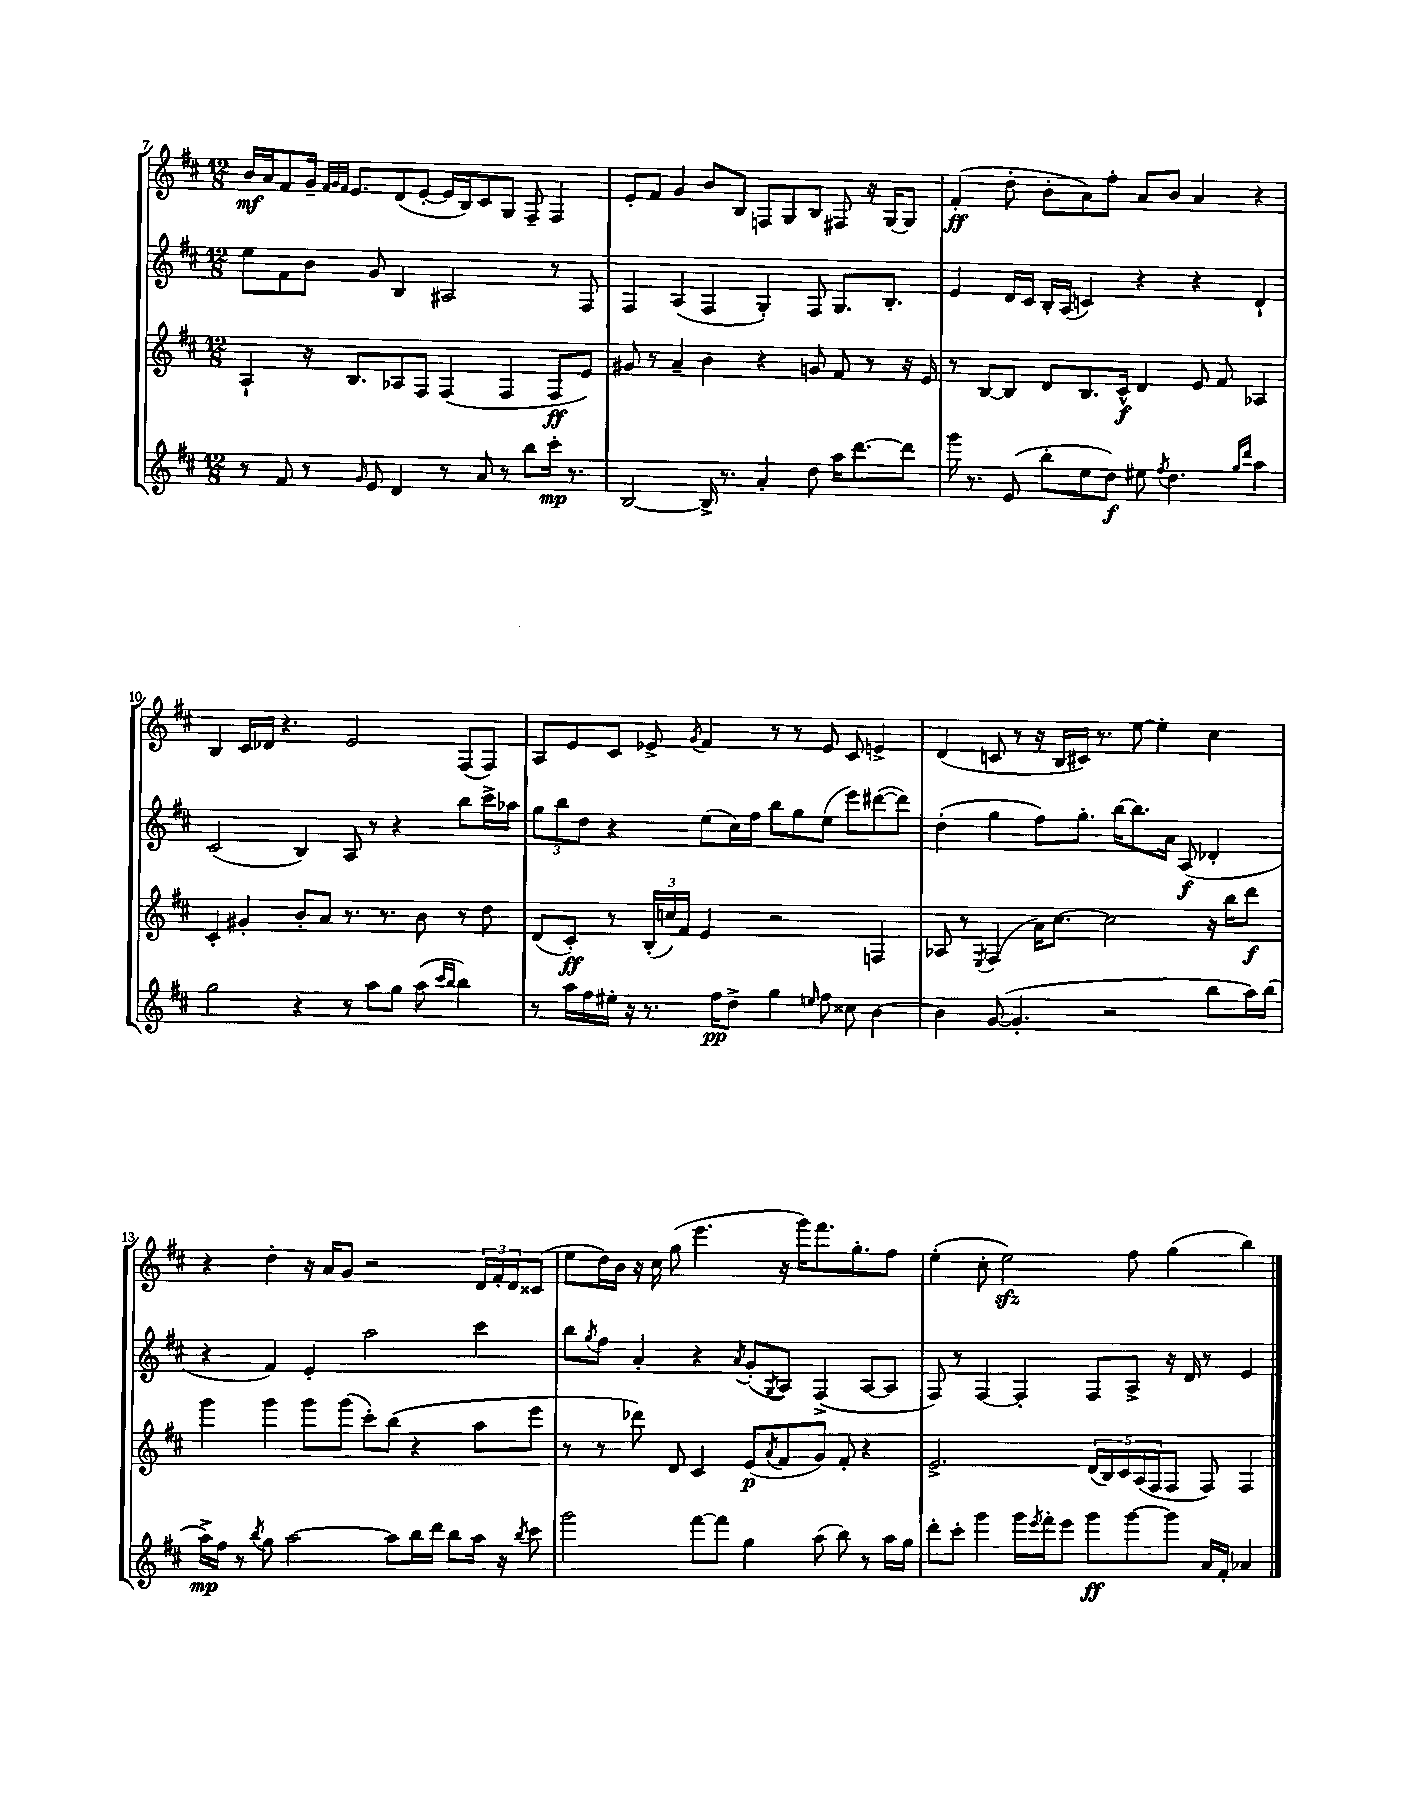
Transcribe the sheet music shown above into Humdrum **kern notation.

**kern	**kern	**kern	**kern
*staff4	*staff3	*staff2	*staff1
*clefG2	*clefG2	*clefG2	*clefG2
*k[f#c#]	*k[f#c#]	*k[f#c#]	*k[f#c#]
*M12/8	*M12/8	*M12/8	*M12/8
8r	4A`	8ee	16b
.	.	.	16a
8f#	.	8f#	8f#
8r	16r	8b	16g~
.	.	.	32qqf#
.	.	.	32qqg
.	.	.	32qqf#
.	8.B	.	8.e
16qqg	.	.	.
8e	.	8g	.
4d	8A-	4B	(8d
.	8F#	.	[8e'
8r	(4F#	2A#	16e]
.	.	.	16B)
8a	.	.	8c#
8r	4F#	.	8G
8bb	.	.	8F#~
16ccc#'	8F#	8r	4F#
8.r	.	.	.
.	8e)	8F#	.
=	=	=	=
[2B	8g#	4F#	8e'
.	8r	.	8f#
.	4a~	(4A	4g
16B^]	4b	4F#	8b
8.r	.	.	.
.	.	.	8B
4a'	4r	4G')	8F
.	.	.	8G
8dd	8g	8F#	8B
16aa	8f#	8.G	8F#
[8.ddd	.	.	.
.	8r	.	16r
.	.	8.B'	[16G
8ddd]	16r	.	8G]
.	16e	.	.
=	=	=	=
16ggg	8r	4e	(4f#'
8.r	.	.	.
.	[8B	.	.
(8e	8B]	16d	8dd'
.	.	16c#	.
8bb'	8d	16B'	8b'
.	.	(16A	.
8ee	8.B	4c)	8a)
8dd)	.	.	8ff#'
.	16c#^^	.	.
8ee#	4d	4r	8a
8qff#	.	.	.
4.dd	.	.	8b
.	8e	4r	4a
.	8f#	.	.
16qqgg	.	.	.
16qqddd	.	.	.
4aa	4A-	4d`	4r
=	=	=	=
2gg	4c#'	(2c#	4B
.	4g#'	.	16c#
.	.	.	16d-
.	.	.	4.r
4r	8b'	4B)	.
.	8a	.	.
8r	8.r	8A	2e
8aa	.	8r	.
.	8.r	.	.
8gg	.	4r	.
(8aa	8b	.	.
16qqccc#	.	.	.
16qqbb	.	.	.
4bb)	8r	8bb	(8F#
.	8dd	16ccc#^	8F#)
.	.	16aa-	.
=	=	=	=
8r	(8d	12gg	8A
.	.	12bb	.
16aa	8c#')	.	8e
.	.	12dd	.
16ff#	.	.	.
16ee#'	8r	4r	8c#
16r	.	.	.
8.r	(24B'	.	8e-^
.	24cc)	.	.
.	24f#	.	.
.	.	.	8qg
.	4e	(8ee	4f#
16ff#	.	.	.
8dd^	.	16cc#)	.
.	.	16ff#	.
4gg	2r	8bb	8r
.	.	8gg	8r
16qqee	.	.	.
8ff#	.	(8ee	8e-
8cc##	.	8eee)	8c#
[4b	4F	([8ddd#	4e^
.	.	8ddd#])	.
=	=	=	=
4b]	8A-	(4dd'	(4d
.	8r	.	.
.	8qE	.	.
([8g	(4F#	4gg	8c
4.g']	.	.	8r
.	16a)	8ff#)	16r
.	[8.cc#	.	16B
.	.	8.gg'	16c#)
.	.	.	8.r
2r	2cc#]	.	.
.	.	[16bb	.
.	.	8.bb]	[8ee
.	.	.	4ee']
.	.	16a	.
.	.	(8A	.
8bb	16r	4d-'	4cc#
.	16bb	.	.
16aa)	8ddd	.	.
(16bb	.	.	.
=	=	=	=
16aa^)	4ggg	4r	4r
16ff#	.	.	.
8r	.	.	.
8qbb	.	.	.
8gg	4ggg	4f#)	4dd'
[2aa	.	.	.
.	8ggg	4e'	16r
.	.	.	16a
.	(8ggg	.	8g
.	8ccc#')	2aa	2r
8aa]	(8bb	.	.
16bb	4r	.	.
16ddd	.	.	.
8bb	.	.	.
16aa	8aa	4ccc#	24d
.	.	.	24f#'
16r	.	.	.
.	.	.	24d
8qbb	.	.	.
8ccc#	8eee	.	(8c##
=	=	=	=
2ggg	8r	8bb	8ee
.	.	8qgg	.
.	8r	8ff#	16dd)
.	.	.	16b
.	8ddd-)	4a'	16r
.	.	.	16cc#
.	8d	.	(8gg
[8fff#	4c#	4r	4.eee
8fff#]	.	.	.
.	.	8qa	.
4gg	(8e	(8g'	.
.	8qa	8qG	.
.	8f#	8A)	16r
.	.	.	16ggg)
(8aa	8g)	(4F#^	8.fff#
8bb)	8f#'	.	.
.	.	.	8.gg'
8r	4r	[8A	.
16aa	.	8A]	8ff#
16gg	.	.	.
=	=	=	=
8ddd'	2.e^	8F#)	(4ee'
8ccc#'	.	8r	.
4ggg	.	[4F#	8cc#'
.	.	.	2ee)
16ggg	.	4F#']	.
8qeee	.	.	.
16fff#'	.	.	.
8eee	.	.	.
8ggg	(20d	8F#	.
.	20B)	.	.
.	20c#	.	.
[8ggg	.	8A^	8ff#
.	(20A	.	.
.	20F#	.	.
8ggg]	8F#	16r	(4gg
.	.	16d	.
16a	8F#)	8r	.
16f#'	.	.	.
4a-	4F#	4e	4bb)
==	==	==	==
*-	*-	*-	*-
